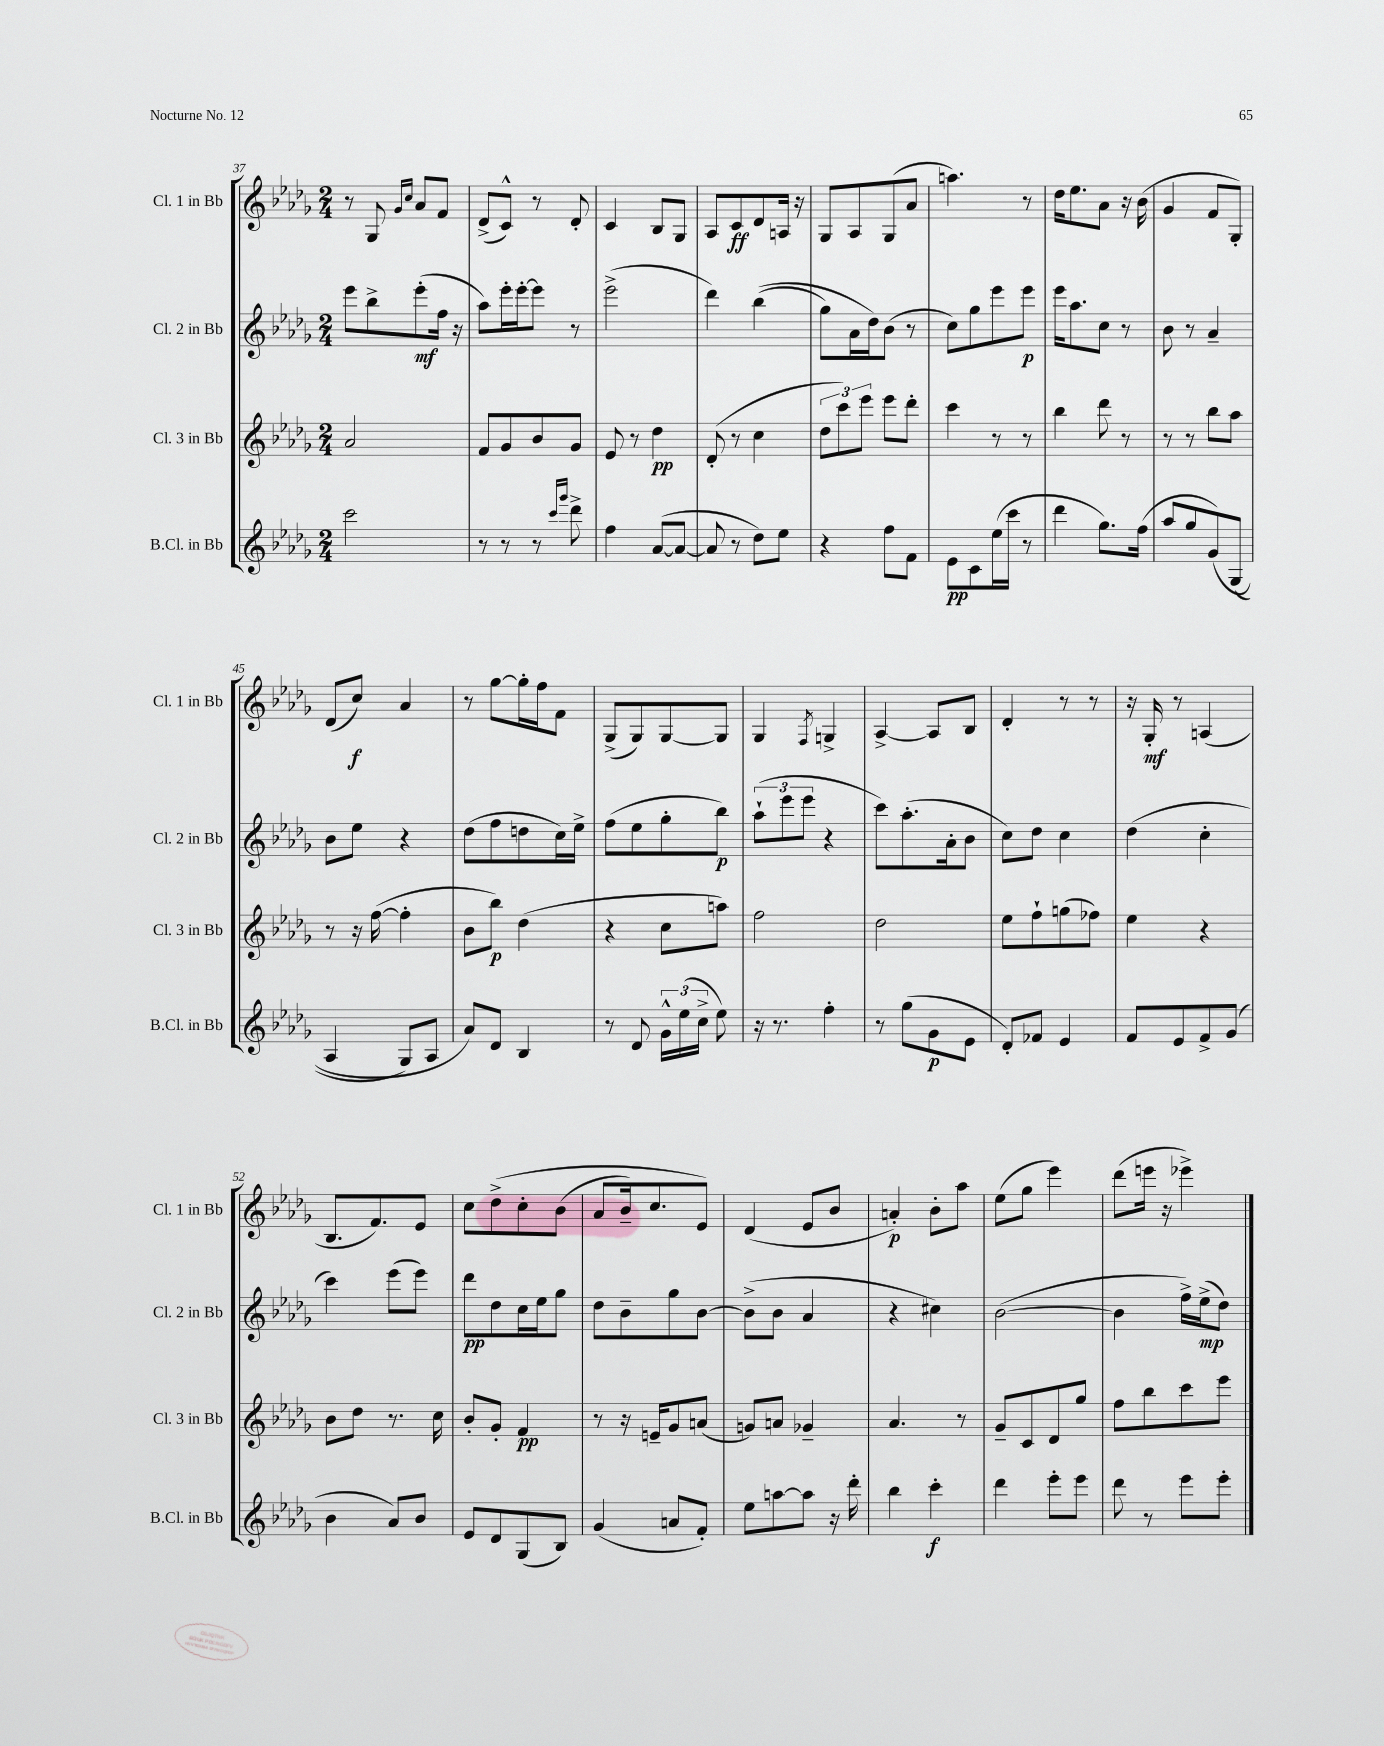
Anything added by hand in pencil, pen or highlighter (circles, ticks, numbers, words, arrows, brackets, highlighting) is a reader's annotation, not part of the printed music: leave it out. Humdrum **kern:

**kern	**dynam	**kern	**dynam	**kern	**dynam	**kern	**dynam
*part4	*part4	*part3	*part3	*part2	*part2	*part1	*part1
*staff4	*staff4	*staff3	*staff3	*staff2	*staff2	*staff1	*staff1
*I"B.Cl. in Bb	*	*I"Cl. 3 in Bb	*	*I"Cl. 2 in Bb	*	*I"Cl. 1 in Bb	*
*I'B.Cl. in Bb	*	*I'Cl. 3 in Bb	*	*I'Cl. 2 in Bb	*	*I'Cl. 1 in Bb	*
*clefG2	*	*clefG2	*	*clefG2	*	*clefG2	*
*k[b-e-a-d-g-]	*	*k[b-e-a-d-g-]	*	*k[b-e-a-d-g-]	*	*k[b-e-a-d-g-]	*
*M2/4	*	*M2/4	*	*M2/4	*	*M2/4	*
=37	=37	=37	=37	=37	=37	=37	=37
2ccc\	.	2a-/	.	8eee-\L	.	8r	.
.	.	.	.	8bb-^\	.	8G-/	.
.	.	.	.	.	.	16qqg-/LL	.
.	.	.	.	.	.	16qqcc/JJ	.
.	.	.	.	(8eee-'\	mf	8a-/L	.
.	.	.	.	16ff\Jk	.	8f/J	.
.	.	.	.	16r	.	.	.
=38	=38	=38	=38	=38	=38	=38	=38
8r	.	8f/L	.	8aa-\L)	.	(8d-^/L	.
8r	.	8g-/	.	16eee-'\L	.	8c^^/J)	.
.	.	.	.	[16eee-'\J	.	.	.
8r	.	8b-/	.	8eee-\J]	.	8r	.
16qqccc/LL	.	.	.	.	.	.	.
16qqggg-/JJ	.	.	.	.	.	.	.
8ddd-^\	.	8g-/J	.	8r	.	8d-'/	.
=39	=39	=39	=39	=39	=39	=39	=39
4ff\	.	8e-/	.	(2eee-^\	.	4c/	.
.	.	8r	.	.	.	.	.
([8a-/L	.	4dd-\	pp	.	.	8B-/L	.
8a-/J_	.	.	.	.	.	8G-/J	.
=40	=40	=40	=40	=40	=40	=40	=40
8a-/]	.	(8d-'/	.	4ddd-\)	.	8A-/L	.
8r	.	8r	.	.	.	8c/	ff
8dd-\L)	.	4cc\	.	((4bb-\	.	8d-/	.
8ee-\J	.	.	.	.	.	16An/Jk	.
.	.	.	.	.	.	16r	.
=41	=41	=41	=41	=41	=41	=41	=41
4r	.	12dd-\L	.	8gg-\L)	.	8G-/L	.
.	.	12ccc\)	.	.	.	.	.
.	.	.	.	16a-\L	.	8A-/	.
.	.	12eee-\J	.	.	.	.	.
.	.	.	.	16dd-\J)	.	.	.
8ff\L	.	8eee-\L	.	(8b-\J	.	(8G-/	.
8f\J	.	8ddd-'\J	.	8r	.	8a-/J	.
=42	=42	=42	=42	=42	=42	=42	=42
8e-\L	pp	4ccc\	.	8cc\L)	.	4.aan\)	.
8c\	.	.	.	8gg-\	.	.	.
(16ee-\L	.	8r	.	8eee-\	.	.	.
16ccc\JJ	.	.	.	.	.	.	.
8r	.	8r	.	8eee-\J	p	8r	.
=43	=43	=43	=43	=43	=43	=43	=43
4ddd-\	.	4bb-\	.	16eee-\KL	.	16dd-\KL	.
.	.	.	.	8.aa-\	.	8.ee-\	.
8.gg-\L)	.	8ddd-\	.	8cc\J	.	8a-\J	.
.	.	8r	.	8r	.	16r	.
(16ff\Jk	.	.	.	.	.	(16b-\	.
=44	=44	=44	=44	=44	=44	=44	=44
8aa-/L	.	8r	.	8b-\	.	4g-/	.
8gg-/	.	8r	.	8r	.	.	.
(8g-/)	.	8bb-\L	.	4a-~/	.	8f/L	.
(8G-/J	.	8aa-\J	.	.	.	8G-'/J)	.
!!LO:LB:g=z
=45	=45	=45	=45	=45	=45	=45	=45
4A-/	.	8r	.	8b-\L	.	(8d-/L	.
.	.	16r	.	8ee-\J	.	8cc/J)	f
.	.	([16ff\	.	.	.	.	.
8G-/L)	.	4ff'\]	.	4r	.	4a-/	.
8A-/J	.	.	.	.	.	.	.
=46	=46	=46	=46	=46	=46	=46	=46
8a-/L)	.	8b-\L	.	(8dd-\L	.	8r	.
8d-/J	.	8bb-\J)	p	8ff\	.	[8gg-\L	.
4B-/	.	(4dd-\	.	8ddn\	.	16gg-'\L]	.
.	.	.	.	.	.	16ff\J	.
.	.	.	.	16cc\L)	.	8f\J	.
.	.	.	.	16ee-^\JJ	.	.	.
=47	=47	=47	=47	=47	=47	=47	=47
8r	.	4r	.	(8ff\L	.	(8G-^/L	.
8d-/	.	.	.	8ee-\	.	8G-/)	.
24g-^^\LL	.	8cc\L	.	8gg-'\	.	[8G-/	.
(24ee-\	.	.	.	.	.	.	.
24cc^\JJ	.	.	.	.	.	.	.
8ee-\)	.	8aan\J)	.	8bb-\J)	p	8G-/J]	.
=48	=48	=48	=48	=48	=48	=48	=48
16r	.	2ff\	.	(12aa-`\L	.	4G-/	.
8.r	.	.	.	.	.	.	.
.	.	.	.	12eee-\	.	.	.
.	.	.	.	12eee-\J	.	.	.
.	.	.	.	.	.	8qF/	.
4ff'\	.	.	.	4r	.	4Gn^/	.
=49	=49	=49	=49	=49	=49	=49	=49
8r	.	2dd-\	.	8ccc\L)	.	[4A-^/	.
(8gg-\L	.	.	.	(8.aa-'\	.	.	.
8g-\	p	.	.	.	.	8A-/L]	.
.	.	.	.	16a-'\k	.	.	.
8e-\J	.	.	.	8b-\J	.	8B-/J	.
=50	=50	=50	=50	=50	=50	=50	=50
8d-'/L)	.	8ee-\L	.	8cc\L)	.	4d-'/	.
8f-X/J	.	8ff`\	.	8dd-\J	.	.	.
4e-/	.	(8ggn\	.	4cc\	.	8r	.
.	.	8ff-X\J)	.	.	.	8r	.
=51	=51	=51	=51	=51	=51	=51	=51
8f/L	.	4ee-\	.	(4dd-\	.	16r	.
.	.	.	.	.	.	16G-'/	mf
8e-/	.	.	.	.	.	8r	.
8f^/	.	4r	.	4cc'\	.	(4An/	.
(8g-/J	.	.	.	.	.	.	.
!!LO:LB:g=z
=52	=52	=52	=52	=52	=52	=52	=52
4b-\	.	8b-\L	.	4ccc\)	.	8.B-/L	.
.	.	8dd-\J	.	.	.	.	.
.	.	.	.	.	.	8.f/)	.
8a-/L)	.	8.r	.	(8eee-\L	.	.	.
8b-/J	.	.	.	8eee-\J)	.	8e-/J	.
.	.	16cc\	.	.	.	.	.
=53	=53	=53	=53	=53	=53	=53	=53
8e-/L	.	8b-'/L	.	8ddd-\L	pp	8cc\L	.
8d-/	.	8g-'/J	.	8dd-\	.	(8dd-^\	.
(8G-/	.	4f/	pp	16cc\L	.	8cc'\	.
.	.	.	.	16ee-\J	.	.	.
8B-/J)	.	.	.	8gg-\J	.	(8b-\J	.
=54	=54	=54	=54	=54	=54	=54	=54
(4g-/	.	8r	.	8dd-\L	.	8a-/L	.
.	.	16r	.	8b-~\	.	16b-~/k)	.
.	.	16en~/KL	.	.	.	8.cc/	.
8an/L	.	8g-/	.	8gg-\	.	.	.
8f'/J)	.	(8an/J	.	[8b-\J	.	8e-/J)	.
=55	=55	=55	=55	=55	=55	=55	=55
8ee-\L	.	8gn/L)	.	(8b-^\L]	.	(4d-/	.
[8aan\	.	8an/J	.	8b-\J	.	.	.
8aa\J]	.	4g-X~/	.	4a-/	.	8e-/L	.
16r	.	.	.	.	.	8b-/J	.
16ddd-'\	.	.	.	.	.	.	.
=56	=56	=56	=56	=56	=56	=56	=56
4bb-\	.	4.a-/	.	4r	.	4an'/)	p
4ccc'\	f	.	.	4cc#X\)	.	8b-'\L	.
.	.	8r	.	.	.	8aa-\J	.
=57	=57	=57	=57	=57	=57	=57	=57
4ddd-\	.	8g-~/L	.	([2b-\	.	(8ee-\L	.
.	.	8c/	.	.	.	8gg-\J	.
8eee-'\L	.	8d-/	.	.	.	4eee-\)	.
8eee-\J	.	8gg-/J	.	.	.	.	.
=58	=58	=58	=58	=58	=58	=58	=58
8ddd-\	.	8ff\L	.	4b-\]	.	(8ddd-\L	.
8r	.	8bb-\	.	.	.	16eeen\Jk	.
.	.	.	.	.	.	16r	.
8eee-\L	.	8ccc\	.	16ff^\LL)	.	4eee-X^\)	.
.	.	.	.	(16ee-^\J	mp	.	.
8eee-'\J	.	8eee-\J	.	8dd-\J)	.	.	.
==	==	==	==	==	==	==	==
*-	*-	*-	*-	*-	*-	*-	*-
